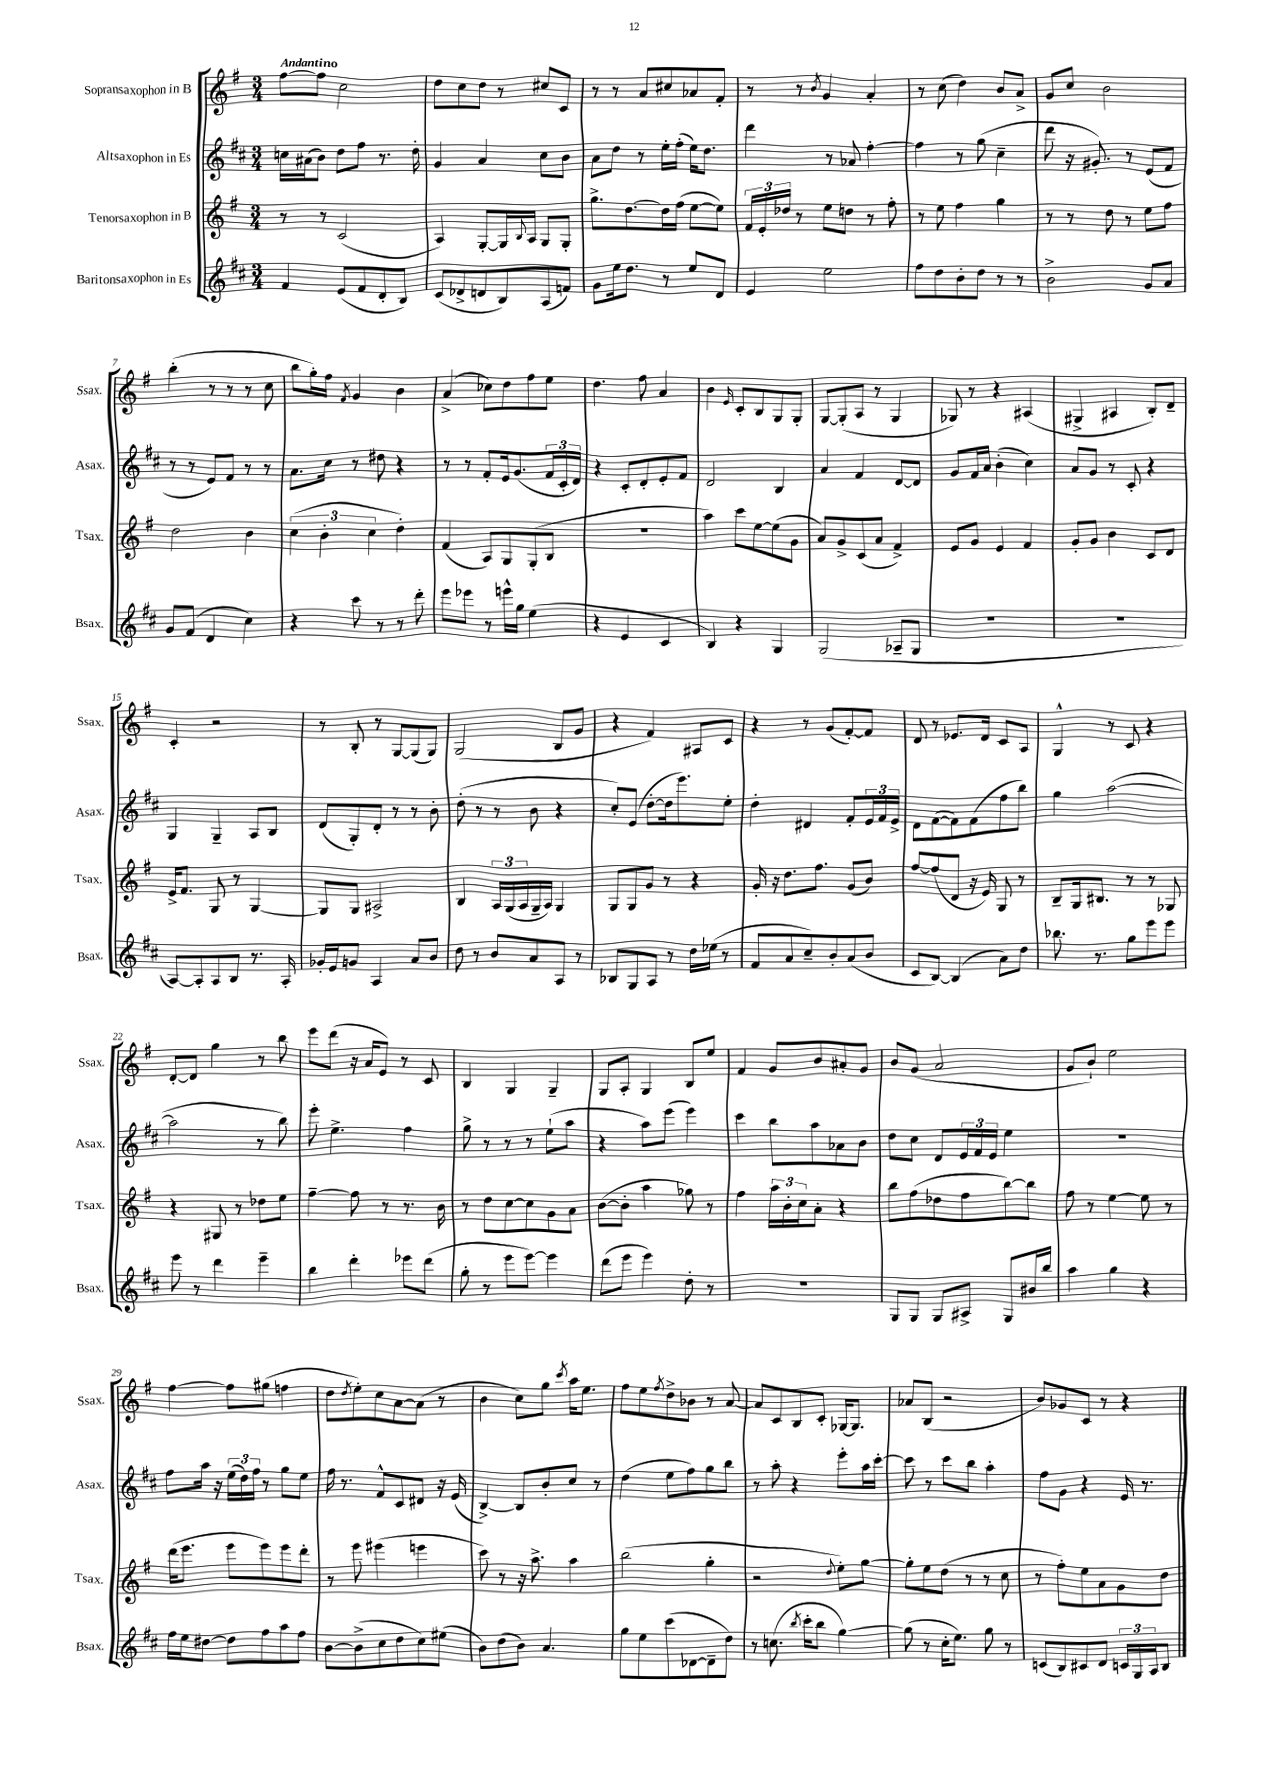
<<
\new StaffGroup <<
\new Staff = "s0" \with { instrumentName = "Sopransaxophon in B" shortInstrumentName = "Ssax." } {
    \clef treble \key g \major \numericTimeSignature \time 3/4 \tempo "Andantino"
    fis''8~ fis''8 c''2 |
    d''8 c''8 d''8 r8 cis''8 c'8 |
    r8 r8 a'8 cis''8 aes'8 fis'8-. |
    r8 r8 \acciaccatura { b'8 } g'4 a'4-. |
    r8 c''8( d''4) b'8 a'8-> |
    g'8 c''8 b'2 |
    b''4-.( r8 r8 r8 c''8 |
    b''8 g''16-.) fis''16 \acciaccatura { fis'8 } g'4 b'4 |
    a'4->( ces''8) d''8 fis''8 e''8 |
    d''4. fis''8 a'4 |
    b'4 \grace { e'16 } c'8-. b8 g8 g8-. |
    g8~ g8-.( a8 r8 g4 |
    ges8) r8 r4 ais4( |
    gis4-> ais4 b8-.) d'8-- |
    c'4-. r2 |
    r8 b8-. r8 g8~ g8( g8) |
    g2( b8 g'8 |
    r4 fis'4) ais8 c'8 |
    r4 r8 g'8( fis'8~-.) fis'8 |
    d'8 r8 ees'8. d'16 c'8 a8 |
    g4-^ r8 c'8 r4 |
    d'8~-. d'8 g''4 r8 b''8 |
    e'''8 d'''8( r16 a'16 e'8) r8 c'8 |
    b4 g4 g4-- |
    g8 a8-. g4 b8 e''8 |
    fis'4 g'8 b'8 ais'8-. g'8 |
    b'8 g'8( a'2 |
    g'8 b'8-!) e''2 |
    fis''4~ fis''8 gis''8( f''4 |
    d''8 \acciaccatura { d''8 } e''8-.) c''8 a'8~ a'8( r8 |
    b'4 c''8) g''8 \acciaccatura { c'''8 } a''16 e''8. |
    fis''8 e''8 \acciaccatura { fis''8 } d''8-> bes'8 r8 a'8~ |
    a'8 c'8 b8 c'8-. ges16~ ges8. |
    aes'8 b8( r2 |
    b'8) ges'8 c'8 r8 r4 \bar "|." |
}
\new Staff = "s1" \with { instrumentName = "Altsaxophon in Es" shortInstrumentName = "Asax." } {
    \clef treble \key d \major \numericTimeSignature \time 3/4
    c''16 ais'16( b'8) d''8 fis''8 r8. d''16-. |
    g'4 a'4 cis''8 b'8 |
    a'8 d''8 r8 e''16-. fis''16-.( e''16) d''8. |
    d'''4 r8 aes'8 fis''4~-. |
    fis''4 r8 g''8( cis''4-- |
    d'''8 r16 gis'8.-.) r8 e'8( fis'8 |
    r8 r8 e'8) fis'8 r8 r8 |
    a'8. cis''16 r8 dis''8 r4 |
    r8 r8 fis'8-. e'16 g'8.( \tuplet 3/2 { fis'16 cis'16-. d'16) } |
    r4 cis'8-. d'8-. e'8-. fis'8 |
    d'2 b4 |
    a'4 fis'4 d'8~ d'8 |
    g'8 fis'16 a'16 b'4-.( cis''4) |
    a'8 g'8 r8 cis'8-. r4 |
    g4 g4-- a8 b8 |
    d'8( g8-.) d'8-. r8 r8 b'8-. |
    d''8-.( r8 r8 b'8 r4 |
    cis''8-.) e'8( d''8~-. d''16 e'''8.) e''8-. |
    d''4-. dis'4 fis'8-. \tuplet 3/2 { e'16 fis'16 e'16-> } |
    d'8 fis'8~( fis'8) fis'8( fis''8 b''8) |
    g''4 a''2~( |
    a''2 r8 b''8) |
    e'''8-. e''4.-> fis''4 |
    g''8-> r8 r8 r8 e''8-!( a''8 |
    r4 a''8) e'''8( e'''4) |
    cis'''4 b''8 a''8 aes'8 b'8 |
    d''8 cis''8 d'8 \tuplet 3/2 { e'16 fis'16 e'16 } e''4 |
    R2. |
    fis''8 a''16 r16 \tuplet 3/2 { e''16( d''16) fis''16 } r8 g''8 e''8 |
    fis''16 r8. fis'8-^ cis'8 dis'8 r16 e'16( |
    b4~->) b8 b'8-. cis''8 r8 |
    d''4( e''8 fis''8) g''8 b''8 |
    r8 a''8-. r4 e'''8-. a''16 cis'''16~-. |
    cis'''8 r8 cis'''8 b''8 a''4-. |
    fis''8 g'8 r4 e'16 r8. \bar "|." |
}
\new Staff = "s2" \with { instrumentName = "Tenorsaxophon in B" shortInstrumentName = "Tsax." } {
    \clef treble \key g \major \numericTimeSignature \time 3/4
    r8 r8 c'2( |
    a4) g8~-. g16 \appoggiatura { b8 } a16 g8 g8-. |
    g''8.-> d''8.~ d''16 fis''16( e''8~ e''8) |
    \tuplet 3/2 { fis'16 e'16-. des''16 } r8 e''8 d''8 r8 fis''8-. |
    r8 e''8 fis''4 g''4 |
    r8 r8 d''8 r8 e''8 fis''8 |
    d''2 b'4 |
    \tuplet 3/2 { c''4( b'4-. c''4 } d''4-.) |
    fis'4( a8) g8 g8-.( b8 |
    R2. |
    a''4) c'''8 e''8~ e''8( g'8 |
    a'8) g'8-> c'8( a'8 fis'4->) |
    e'8 g'8 e'4 fis'4 |
    g'8-. g'8 b'4 c'8 d'8 |
    e'16-> fis'8. g8 r8 g4~ |
    g8 g8 ais2-> |
    b4 \tuplet 3/2 { a16 g16( a16 } g16-- a16) g4 |
    g8 g8 g'8 r8 r4 |
    g'16-. r16 d''8. fis''8. g'8( b'8) |
    fis''8~ fis''8( d'8 r16 e'16) g8 r8 |
    b8-- g16 bis8. r8 r8 ges8 |
    r4 gis8 r8 des''8 e''8 |
    fis''4~-- fis''8 r8 r8. b'16 |
    r8 d''8 c''8~ c''8 g'8 a'8 |
    b'8~( b'8-. a''4 ges''8) r8 |
    fis''4 \tuplet 3/2 { a''16 b'16-. c''16 } a'8-. r4 |
    b''8 fis''8( des''8 fis''8 b''8~) b''8 |
    fis''8 r8 e''4~ e''8 r8 |
    d'''16( e'''8. e'''8 e'''8) e'''8 d'''8-. |
    r8 e'''8 eis'''4( e'''4 |
    c'''8) r8 r16 a''8.-> a''4 |
    b''2( g''4-. |
    r2 \appoggiatura { d''8 } e''8-.) g''8~ |
    g''8-. e''8 d''8( r8 r8 c''8 |
    r8 fis''8-.) e''8 a'8 g'8 d''8 \bar "|." |
}
\new Staff = "s3" \with { instrumentName = "Baritonsaxophon in Es" shortInstrumentName = "Bsax." } {
    \clef treble \key d \major \numericTimeSignature \time 3/4
    fis'4 e'8( fis'8 d'8-. b8) |
    cis'8( des'8-> d'8 b8) a8( f'8) |
    g'8 e''16 d''8. r8 e''8 d'8 |
    e'4 e''2 |
    fis''8 d''8 b'8-. d''8 r8 r8 |
    b'2-> g'8 a'8 |
    g'8 fis'8( d'4 cis''4) |
    r4 cis'''8 r8 r8 d'''8-. |
    e'''8 ees'''8 r8 e'''16-^ g''16 e''4( |
    r4 e'4 cis'4 |
    b4) r4 g4 |
    g2( aes8-- g8 |
    R2. |
    R2. |
    a8~) a8-. a8 b8 r8. a16-. |
    ges'16-. e'16 g'8 a4 a'8 b'8 |
    d''8 r8 b'8 a'8 a8 r8 |
    bes8 g8 a8 r8 d''16 ees''16( r8 |
    fis'8 a'8 cis''8--) b'8-. a'8( b'8 |
    cis'8 b8~) b4( a'8) d''8 |
    bes''8. r8. g''8 e'''8 e'''8 |
    e'''8 r8 d'''4 e'''4-- |
    b''4 d'''4-. ees'''8 d'''8( |
    g''8-. r8 e'''8 e'''8~) e'''4 |
    d'''8( e'''8 e'''4) d''8-. r8 |
    R2. |
    g8 g8 g8 ais8-> g8 bis'16 b''16 |
    a''4 g''4 r4 |
    fis''16 e''16 dis''8~ dis''8 fis''8 a''8 fis''8 |
    b'8~ b'8->( cis''8 d''8 cis''8) eis''8( |
    b'8) d''8( b'8) a'4. |
    g''8 e''8 cis'''8( des'8~ des'8-- d''8) |
    r8 c''8.( \acciaccatura { b''8 } cis'''16-. b''8 g''4~) |
    g''8( r8 cis''16-. e''8.) g''8 r8 |
    c'8( b8) cis'8 d'8 \tuplet 3/2 { c'16 g16 a16 } b8 \bar "|." |
}
>>
>>
